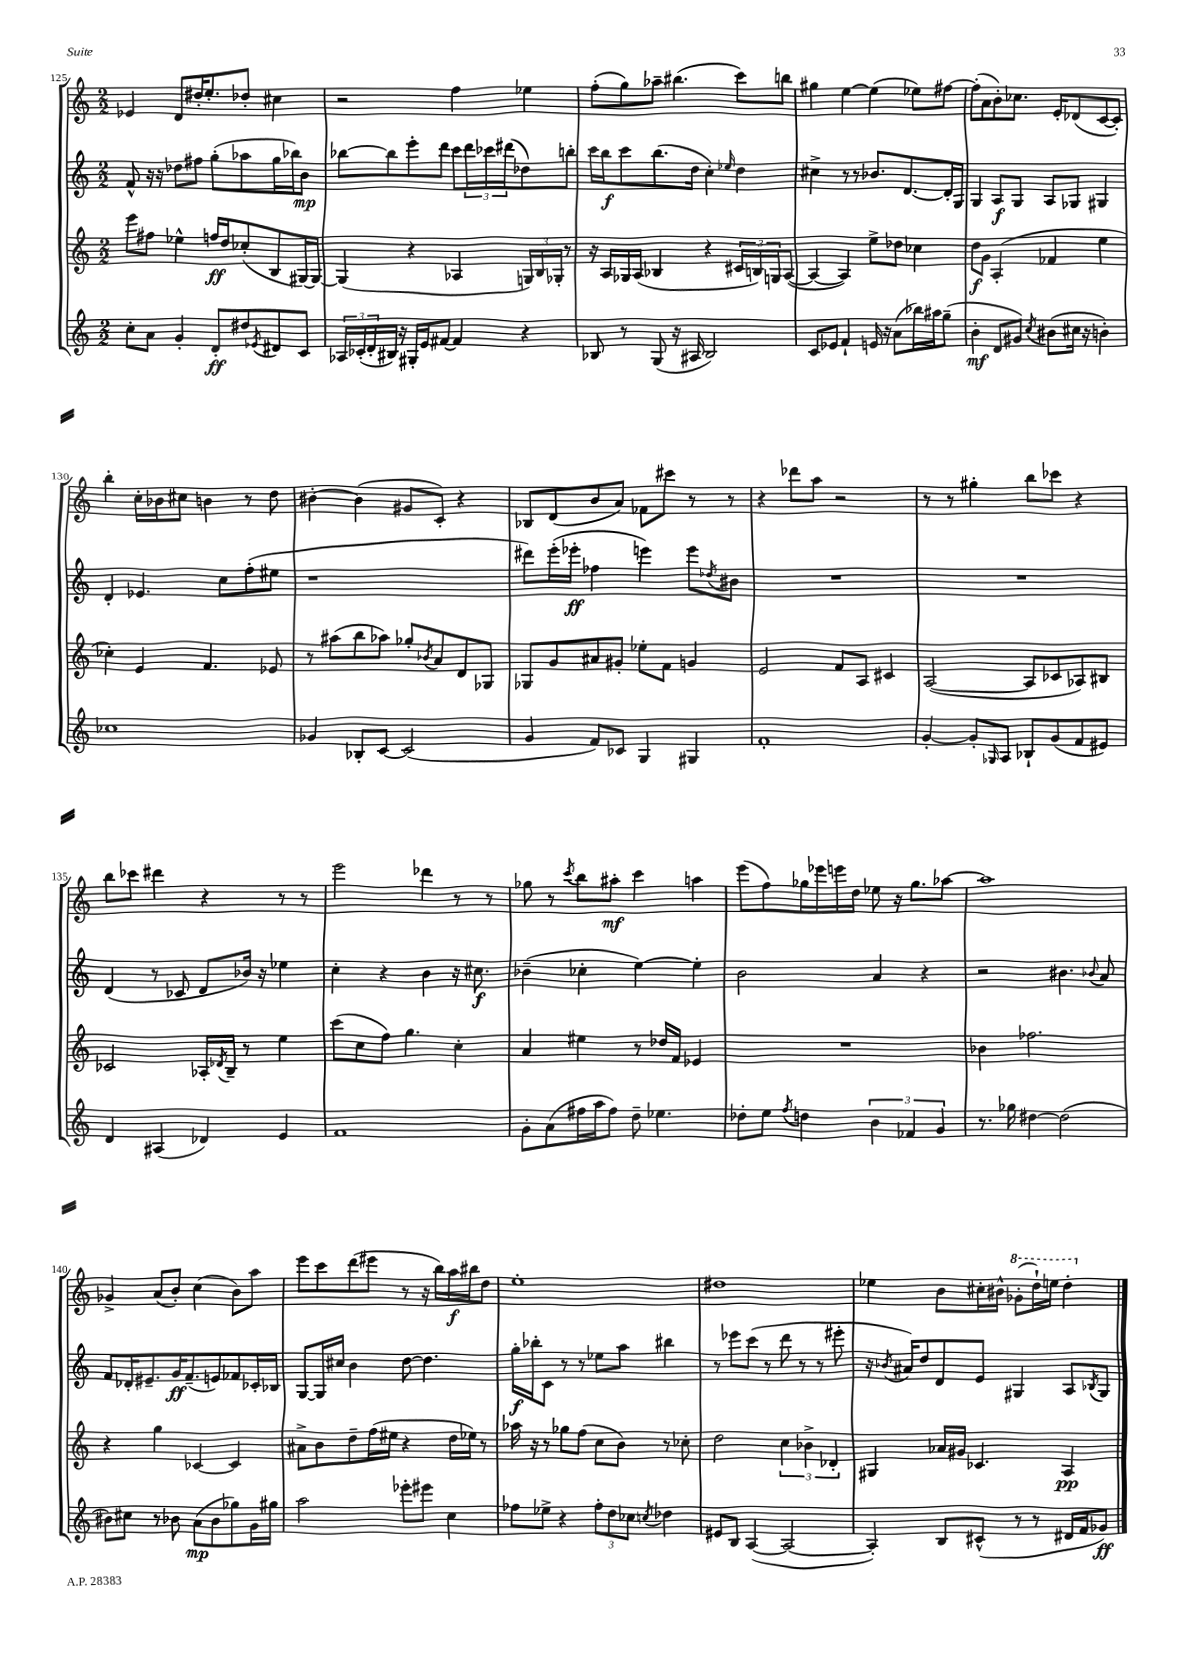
<<
\new StaffGroup <<
\new Staff = "s0" {
    \clef treble \key c \major \numericTimeSignature \time 2/2
    ees'4 d'8 dis''16-. e''8.-. des''8-. cis''4 |
    r2 f''4 ees''4 |
    f''8-.( g''8) aes''8-- bis''4.( c'''8) b''8 |
    gis''4 e''4~ e''4( ees''8) fis''8~ |
    fis''8-.( a'8 b'8-.) ces''8. e'16-. des'8( c'8~ c'8-.) |
    b''4-. c''16-. bes'16 cis''8 b'4 r8 d''8 |
    bis'4~-. bis'4( gis'8 c'8-.) r4 |
    bes8 d'8( b'8 a'8) fes'8 cis'''8 r8 r8 |
    r4 des'''8 a''8 r2 |
    r8 r8 gis''4-. b''8 ces'''8 r4 |
    b''8 ces'''8 dis'''4 r4 r8 r8 |
    e'''2 des'''4 r8 r8 |
    ges''8 r8 \acciaccatura { c'''8 } b''8 ais''8-.\mf c'''4 a''4 |
    e'''8( f''8) ges''16 ees'''16 e'''16 d''16 ees''8 r16 ges''8. aes''8~ |
    aes''1 |
    ges'4-> a'8( b'8-.) c''4( b'8) a''8 |
    e'''8 c'''8 d'''8( eis'''8 r8 r16 b''16) a''16\f bis''16 d''8 |
    e''1-. |
    dis''1 |
    ees''4 b'8 cis''16-. bis'16-^ \ottava #1 ges''8-.( d'''16-!) e'''!16 d'''4-. \ottava #0 \bar "|." |
}
\new Staff = "s1" {
    \clef treble \key c \major \numericTimeSignature \time 2/2
    f'8-^ r16 r16 des''8 fis''8 g''8-.( aes''8 g''16 bes''16) b'8\mp |
    bes''8~ bes''8 e'''8-. d'''8 c'''8 \tuplet 3/2 { d'''16 ces'''16 dis'''16( } des''8) b''8-. |
    c'''16 b''16\f c'''8 b''8.( d''16 c''4-.) \grace { ees''16 } d''4 |
    cis''4-> r8 r8 bes'8. d'8.~ d'16-. g16 |
    g4 a8\f g8 a8 ges8 gis4 |
    d'4-. ees'4. c''8 f''8-.( eis''8 |
    r1 |
    dis'''8) e'''16-.( ees'''16-.\ff fes''4 e'''4) e'''8 \acciaccatura { des''8 } bis'8 |
    R1 |
    R1 |
    d'4( r8 ces'8 d'8 bes'16) r16 ees''4 |
    c''4-. r4 b'4 r16 cis''8.\f |
    bes'4--( ces''4-. e''4~) e''4-. |
    b'2 a'4 r4 |
    r2 bis'4. \appoggiatura { bes'8 } a'8 |
    f'8 des'16-. eis'8.-- g'16\ff f'8.--( e'8) fes'8 ces'16-. bes16 |
    g8~ g16 cis''16 b'4 d''8~ d''4. |
    g''16-.\f bes''16-. c'8 r8 r8 ees''8 a''8 bis''4 |
    r8 ees'''8 c'''8( r8 d'''8 r8 r8 eis'''8-. |
    r16 \acciaccatura { bes'8 } ais'16) d''8 d'8 e'8 gis4 a8 \acciaccatura { bes8 } gis8 \bar "|." |
}
\new Staff = "s2" {
    \clef treble \key c \major \numericTimeSignature \time 2/2
    e'''8 fis''8 ees''4-^ f''16\ff d''16 ces''8-.( b8 gis16~) gis16~ |
    gis4( r4 aes4 \tuplet 3/2 { g16) b16 ges16-. } r8 |
    r16 a16 ges16 a16( bes4 r4 \tuplet 3/2 { cis'16 b16) g16 } a8~( |
    a4~ a4) e''8-> des''8 ces''4 |
    d''8\f g'8 a4-.( fes'4 e''4 |
    ces''4-.) e'4 f'4. ees'8 |
    r8 ais''8( b''8 aes''8) ges''8-. \acciaccatura { bes'8 } a'8 d'8 ges8 |
    ges8 g'8 ais'8 gis'8-. ees''8-. f'8 g'4 |
    e'2 f'8 a8 cis'4 |
    a2~( a8 ces'8 aes8) bis8 |
    ces'2 aes16-. \acciaccatura { des'8 } b16-- r8 e''4 |
    c'''8( c''8 f''8) g''4. c''4-. |
    a'4 eis''4 r8 des''16 f'16 ees'4 |
    R1 |
    bes'4 fes''2. |
    r4 g''4 ces'4~ ces'4 |
    ais'8-> b'8 d''8-- f''16( eis''16 r4 d''16 ees''16) r8 |
    aes''16 r16 r8 ges''8 f''8( c''8 b'8) r8 ces''8-. |
    d''2 \tuplet 3/2 { c''4 bes'4-> des'4-. } |
    gis4 aes'16 gis'16 ces'4. a4\pp \bar "|." |
}
\new Staff = "s3" {
    \clef treble \key c \major \numericTimeSignature \time 2/2
    c''8-. a'8 g'4-. d'8-.\ff dis''8 \acciaccatura { ees'8 } dis'8 c'8 |
    \tuplet 3/2 { aes16 ces'16-.( d'16-. } bis16) r16 gis16-. e'16 fis'8~ fis'4 r4 |
    bes8 r8 g8( r16 ais16 bes2) |
    c'8 ees'8 f'4-! e'16 r16 a'8( bes''16) ais''16 g''8--( |
    b'4-.\mf d'8 gis'8) \acciaccatura { c''8 } bis'8( cis''16 r16 b'4-.) |
    ces''1 |
    ges'4 bes8-. c'8~ c'2( |
    g'4 f'8) ces'8 g4 gis4 |
    f'1-. |
    g'4~-. g'8-. \grace { ges16 } a8 bes8-! g'8( f'8 eis'8) |
    d'4 ais4( des'4) e'4 |
    f'1 |
    g'8-. a'8( fis''16 a''16 fis''8) d''8-- ees''4. |
    des''8-. e''8 \acciaccatura { f''8 } d''4 \tuplet 3/2 { b'4 fes'4 g'4 } |
    r8. ges''16 dis''4~ dis''2( |
    bis'8) cis''8 r8 bes'8 a'8\mp( bes'8 ges''8) g'16 gis''16 |
    a''2 ees'''8-. eis'''8 c''4 |
    fes''8 ees''8-> r4 \tuplet 3/2 { fes''8-. d''8 ces''8 } \acciaccatura { c''8 } des''4 |
    eis'8 b8 a4~( a2~ |
    a4-.) b8 cis'8-^( r8 r8 dis'16 f'16 ges'8\ff) \bar "|." |
}
>>
>>
\layout { \context { \Score currentBarNumber = #125 } }
